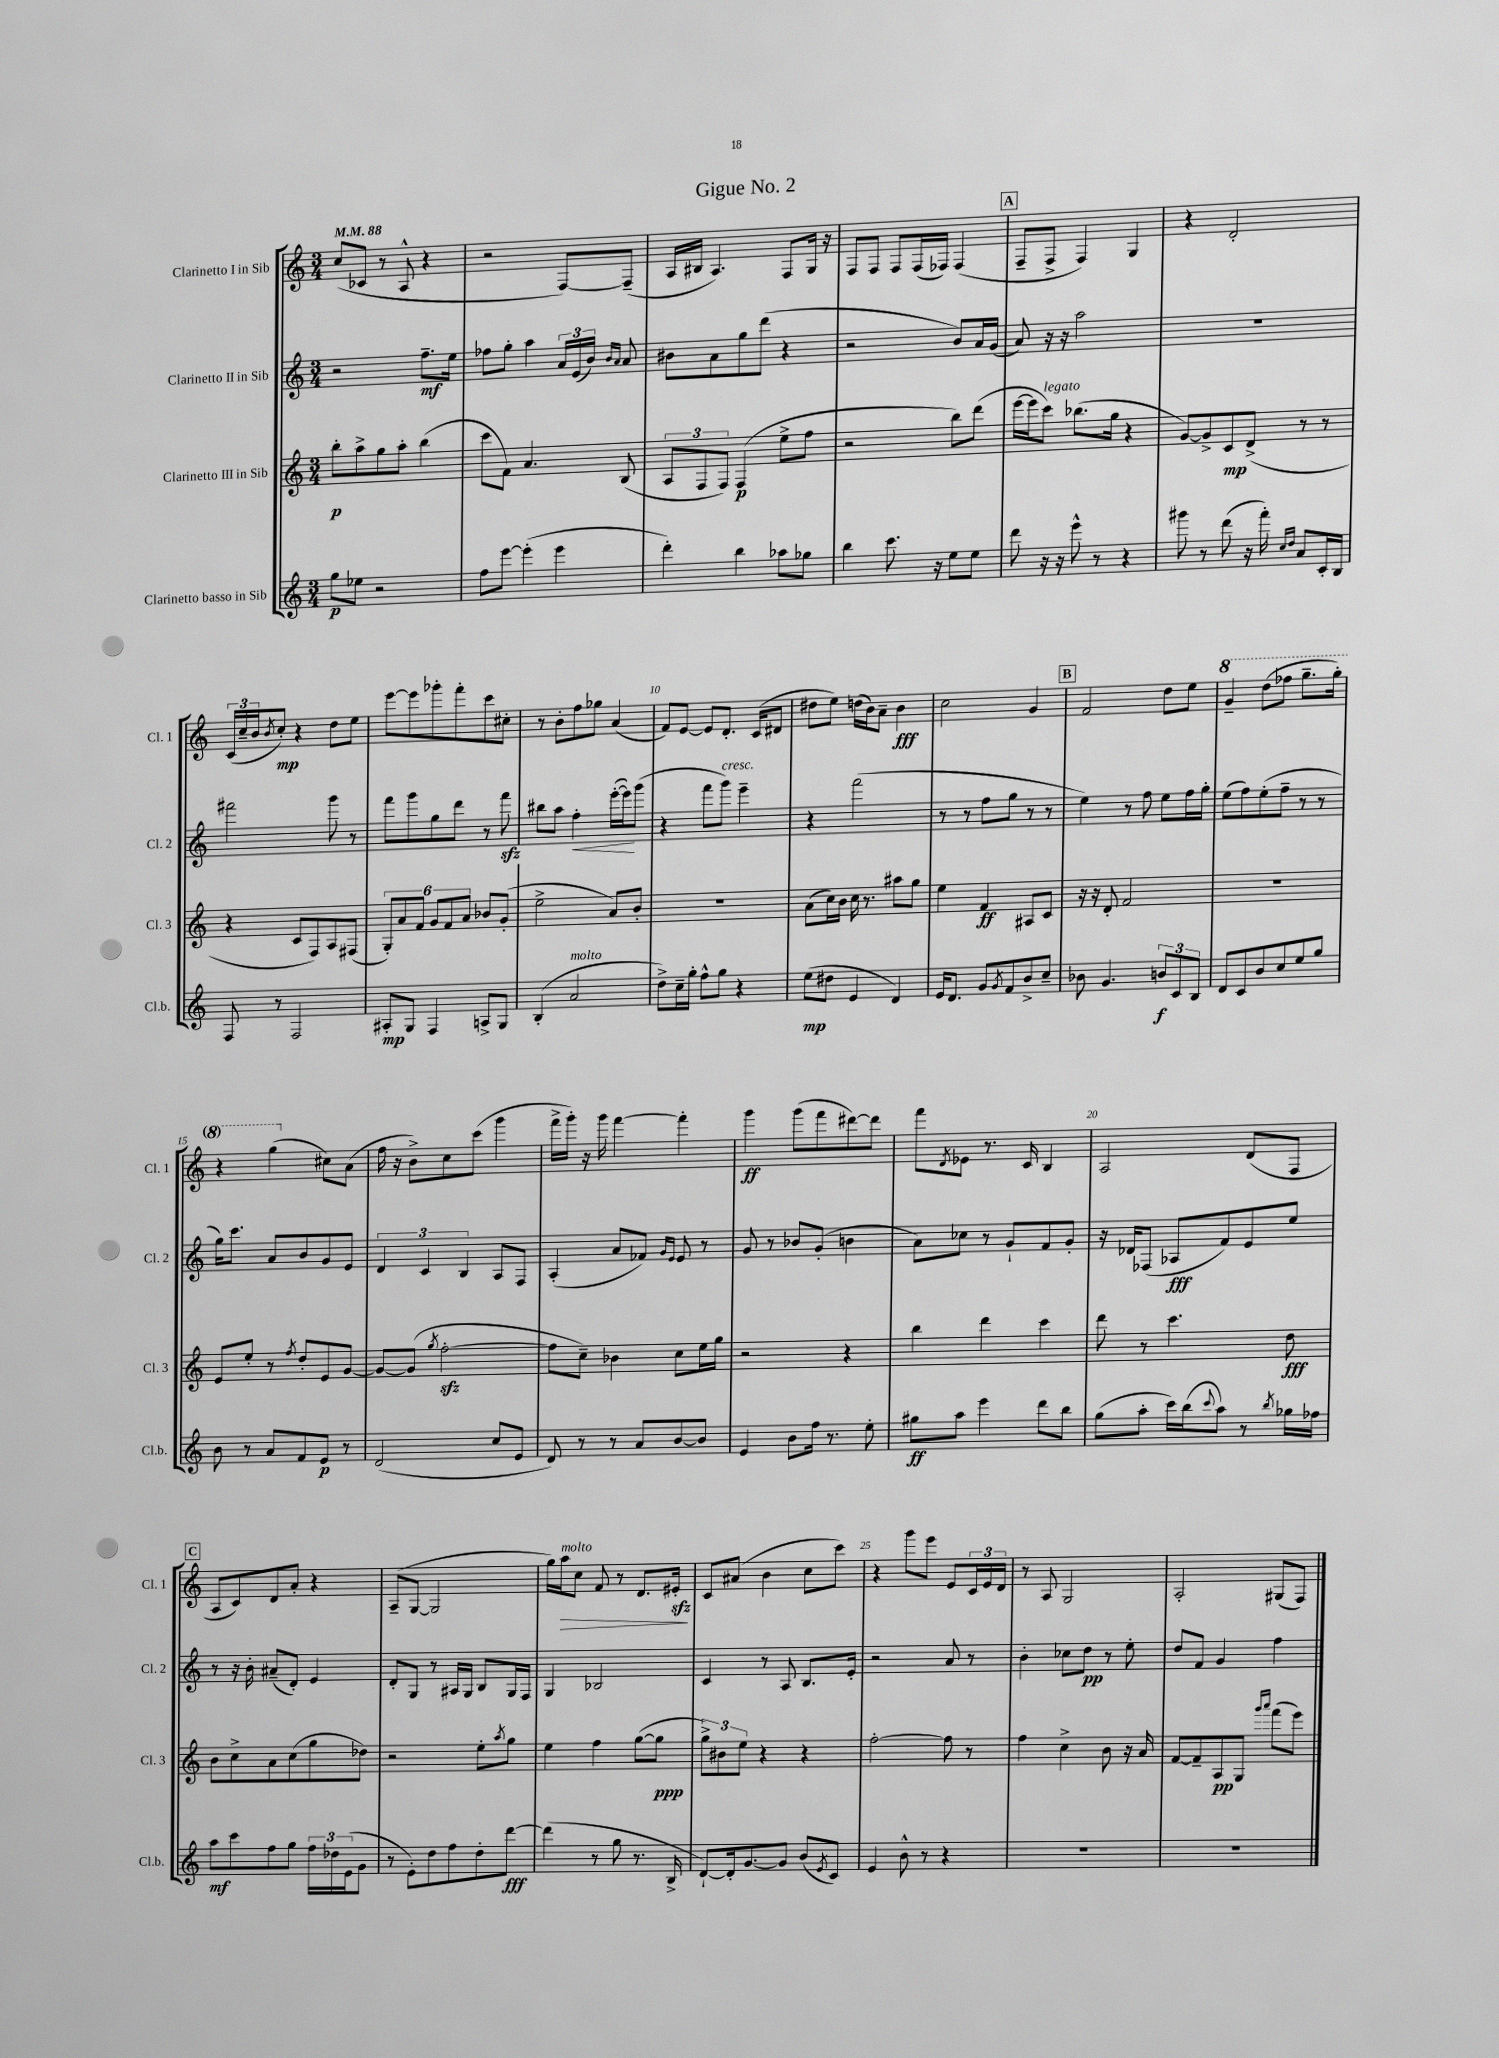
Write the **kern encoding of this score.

**kern	**kern	**kern	**kern
*staff4	*staff3	*staff2	*staff1
*clefG2	*clefG2	*clefG2	*clefG2
*k[]	*k[]	*k[]	*k[]
*M3/4	*M3/4	*M3/4	*M3/4
*MM88	*MM88	*MM88	*MM88
8gg\L	8bb'\L	2r	(8cc/L
8ee-\J	8aa^\	.	8c-/J
2r	8gg\	.	8r
.	8aa'\J	.	8A^^/
.	(4bb\	8.ff~\L	4r
.	.	16ee\Jk	.
=	=	=	=
8ff\L	8ccc\L	8ff-\L	2r
[8eee\J	8f\J)	8gg'\J	.
(4eee'\]	4.a/	4aa\	.
4eee\	.	24a/LL	[8F/L)
.	.	(24e/	.
.	.	24b/JJ)	.
.	.	16qqb/LL	.
.	.	16qqa/JJ	.
.	(8B/	8a/	(8F~/]J
=	=	=	=
4ddd'\)	12A/L	8b#\L	16A/LL
.	.	.	16B#/JJ
.	12F/	.	.
.	.	8a\	4.A/)
.	12F/J)	.	.
4bb\	(4F/	8gg\	.
.	.	(8ddd\J	.
8aa-\L	8ee^\L	4r	8F/L
8gg-\J	8ff\J	.	16G/Jk
.	.	.	16r
=	=	=	=
4bb\	2r	2r	8F/L
.	.	.	8F/J
8.ccc\	.	.	8F/L
.	.	.	(16F/L
16r	.	.	16F-/JJ)
8ee\L	8bb\L)	8b/L)	(4F-/
8ee\J	(8ddd\J	16a/L	.
.	.	(16g/JJ	.
=	=	=	=
8ddd\	[16eee\LL	8a/)	8F~/L
.	16eee\]J	.	.
16r	8ccc\J)	16r	8F^/J
16r	.	16r	.
8eee^^\	(8.bb-\L	2aa\	4F/)
8r	.	.	.
.	16gg\Jk	.	.
4r	4r	.	4G/
=	=	=	=
8ggg#\	[8g/L)	2.r	4r
8r	8g^/]	.	.
(8ddd\	8c/	.	2d'/
16r	(8d^/J	.	.
16fff'\)	.	.	.
16qqcc/LL	.	.	.
16qqdd/JJ	.	.	.
8a/L	8r	.	.
16c'/L	8r	.	.
16B/JJ	.	.	.
=	=	=	=
8F/	4r	2fff#\	(24c/LL
.	.	.	24cc~/
.	.	.	24b/J
.	.	.	8qb/
8r	.	.	8cc'/J)
2F/	8c/L	.	4r
.	8F/)	.	.
.	8A/	8ggg\	8dd\L
.	(8F#/J	8r	8ee\J
=	=	=	=
8A#'/L	12G'/L)	8fff\L	[8eee\L
.	12a/	.	.
8G/J	.	8ggg\	8eee\]
.	12f/J	.	.
4F/	12g/L	8gg\	8ggg-'\
.	12f/	.	.
.	.	8ddd\J	8fff'\
.	12a/J	.	.
8A^/L	8b-/L	8r	8ccc\
8G/J	(8g'/J	8fff\	8cc#'\J
=	=	=	=
(4B'/	2ee^\	8bb#\L	8r
.	.	8aa\J	8b'\L
2a/	.	4ff'\	8ff\
.	.	.	8gg-\J
.	8a/L)	([16eee'\LL	(4a/
.	.	16eee\]J)	.
.	8b'/J	(8ggg\J	.
=	=	=	=
8dd^\L)	2.r	4r	8f/L)
16cc~\L	.	.	[8e/J
16gg'\JJ	.	.	.
8ff^^\L	.	8fff\L	8e/]L
8gg\J	.	8ggg\J)	8.d'/J
4r	.	4eee~\	.
.	.	.	(16c/LK
.	.	.	8d#/J
=	=	=	=
(8ee\L	(8a\L	4r	8dd#\L
8dd#\J	16cc\L)	.	8ee\J)
.	16b\JJ	.	.
4e/	16cc\	(2fff\	(16dd\LL
.	8.r	.	16b\J)
.	.	.	8a~\J
4d/)	8aa#\L	.	4b\
.	8gg\J	.	.
=	=	=	=
16e/LK	4ee\	8r	2cc\
8.d/J	.	.	.
.	.	8r	.
8g/L	4f/	8ff\L	.
8qg/	.	.	.
8f/	.	8gg\J	.
8b^/	8A#/L	8r	4g/
8cc~/J	8c/J	8r	.
=	=	=	=
8b-\	16r	4ee\)	2f/
.	16r	.	.
4.g/	8d'/	.	.
.	2f/	8r	.
.	.	8ff\	.
12b/L	.	8ee\L	8dd\L
12c/	.	.	.
.	.	16ff\L	8ee\J
12B/J	.	.	.
.	.	16gg'\JJ	.
=	=	=	=
8d/L	2.r	(8ee\L	4gg~/
8c/	.	8ff\)	.
8b/	.	(8ee'\	(8ddd\L
8cc/	.	8ff~\J	8fff-\J
8ee/	.	8r	8.ggg~\L
8gg/J	.	8r	.
.	.	.	16ggg'\Jk)
=	=	=	=
8b\	8e/L	16gg\LK)	4r
.	.	8.ccc\J	.
8r	8ee'/J	.	.
8a/L	8r	8a/L	(4ggg\
.	8qff/	.	.
8f/	8dd'/L	8b/	.
8e/J	8e/	8g/	8cc#\L)
8r	[8g/J	8e/J	(8a\J
=	=	=	=
(2d/	8g/_L	6d/	16ff\
.	.	.	16r
.	(8g/]J	.	8b^\L)
.	.	6c/	.
.	8qgg/	.	.
.	[2ff'\	.	8cc\
.	.	6B/	.
.	.	.	(8ccc\J
8cc/L	.	8A/L	4ggg\
8e/J	.	8F/J	.
=	=	=	=
8d/)	8ff\]L	(4A'/	16fff^\LL
.	.	.	16ggg'\JJ)
8r	8cc~\J)	.	16r
.	.	.	16ggg\
8r	4b-\	8a/L	[4fff\
8a/L	.	8f-/J)	.
.	.	16qqg/LL	.
.	.	16qqe/JJ	.
[8b/	8cc\L	8e/	4fff'\]
8b/]J	16ee\L	8r	.
.	16gg\JJ	.	.
=	=	=	=
4e/	2r	8g/	4ggg\
.	.	8r	.
8b\L	.	8b-/L	(8ggg\L
16ff\Jk	.	(8g'/J	8fff\
8.r	.	.	.
.	4r	4b\	[8ddd#\)
8ee'\	.	.	8ddd#\]J
=	=	=	=
8gg#\L	4bb\	8a\L)	8fff\L
.	.	.	8qd/
8aa\J	.	8cc-\J	8e-\J
4eee\	4ddd\	8r	8.r
.	.	8g`/L	.
.	.	.	16c/
8ddd\L	4ccc\	8f/	4B/
8bb\J	.	8g'/J	.
=	=	=	=
(8gg\L	8ddd\	16r	2A/
.	.	16d-/LK	.
8aa'\J	8r	(8F-/J	.
16ccc\LL)	4.ccc\	8A-/L	.
(16bb\J	.	.	.
8qqccc/	.	.	.
8aa\J)	.	8f/)	.
8r	.	8e/	(8d/L
8qbb/	.	.	.
16gg-\LL	8dd\	8ee/J	8F/J
16ff-\JJ	.	.	.
=	=	=	=
8aa\L	8b\L	8r	8A/L
8ccc\	8cc^\	16r	8c/)
.	.	16b'\	.
8ff\	8a\	(8a#~/L	8d/
8gg\J	(8cc\	8d'/J)	8a'/J
24ff\LL	8gg\	4e/	4r
24dd-\	.	.	.
(24e\J	.	.	.
8g\J	8dd-\J)	.	.
=	=	=	=
8r	2r	8d'/L	(8A~/L
8e'\L)	.	8G/J	[8G/J
8dd\	.	8r	2G/]
8ff\	.	16A#/LL	.
.	.	16G/JJ	.
8dd'\	8ee'\L	8B/L	.
.	8qaa/	.	.
[8ddd\J	8gg\J	16G/L	.
.	.	16F/JJ	.
=	=	=	=
(4ddd\]	4ee\	4G/	16gg\LL)
.	.	.	16aa\J
.	.	.	8cc\J
8r	4ff\	2B-/	8f/
8gg\	.	.	8r
8.r	([8gg\L	.	8.d/L
.	8gg\]J	.	.
16B^/	.	.	16e#'/Jk
=	=	=	=
[8d`/L)	12gg^\L)	4c/	8c/L
.	12b#\	.	.
16d'/]k	.	.	(8a#/J
.	12ee\J	.	.
[8.g/	.	.	.
.	4r	8r	4b\
8g/]J	.	8A/	.
(8b/L	4r	8.B/L	8cc\L
8qe/	.	.	.
8c/J)	.	.	8ccc\J)
.	.	16e'/Jk	.
=	=	=	=
4e/	[2ff'\	2r	4r
8b^^\	.	.	8ggg\L
8r	.	.	8eee\J
4r	8ff\]	8a/	8e/L
.	8r	8r	24c/L
.	.	.	24e/
.	.	.	24d/JJ
=	=	=	=
2.r	4ff\	4b'\	8r
.	.	.	8A/
.	4cc^\	8cc-\L	2G/
.	.	8dd\J	.
.	8b\	8r	.
.	16r	8ee'\	.
.	16a/	.	.
=	=	=	=
2.r	[8f/L	8dd/L	2A'/
.	8f~/]	8f/J	.
.	8A/	4g/	.
.	8G/J	.	.
.	16qqggg/LL	.	.
.	16qqaaa/JJ	.	.
.	(8fff\L	4ff\	(8G#/L
.	8eee\J)	.	8F/J)
==	==	==	==
*-	*-	*-	*-
